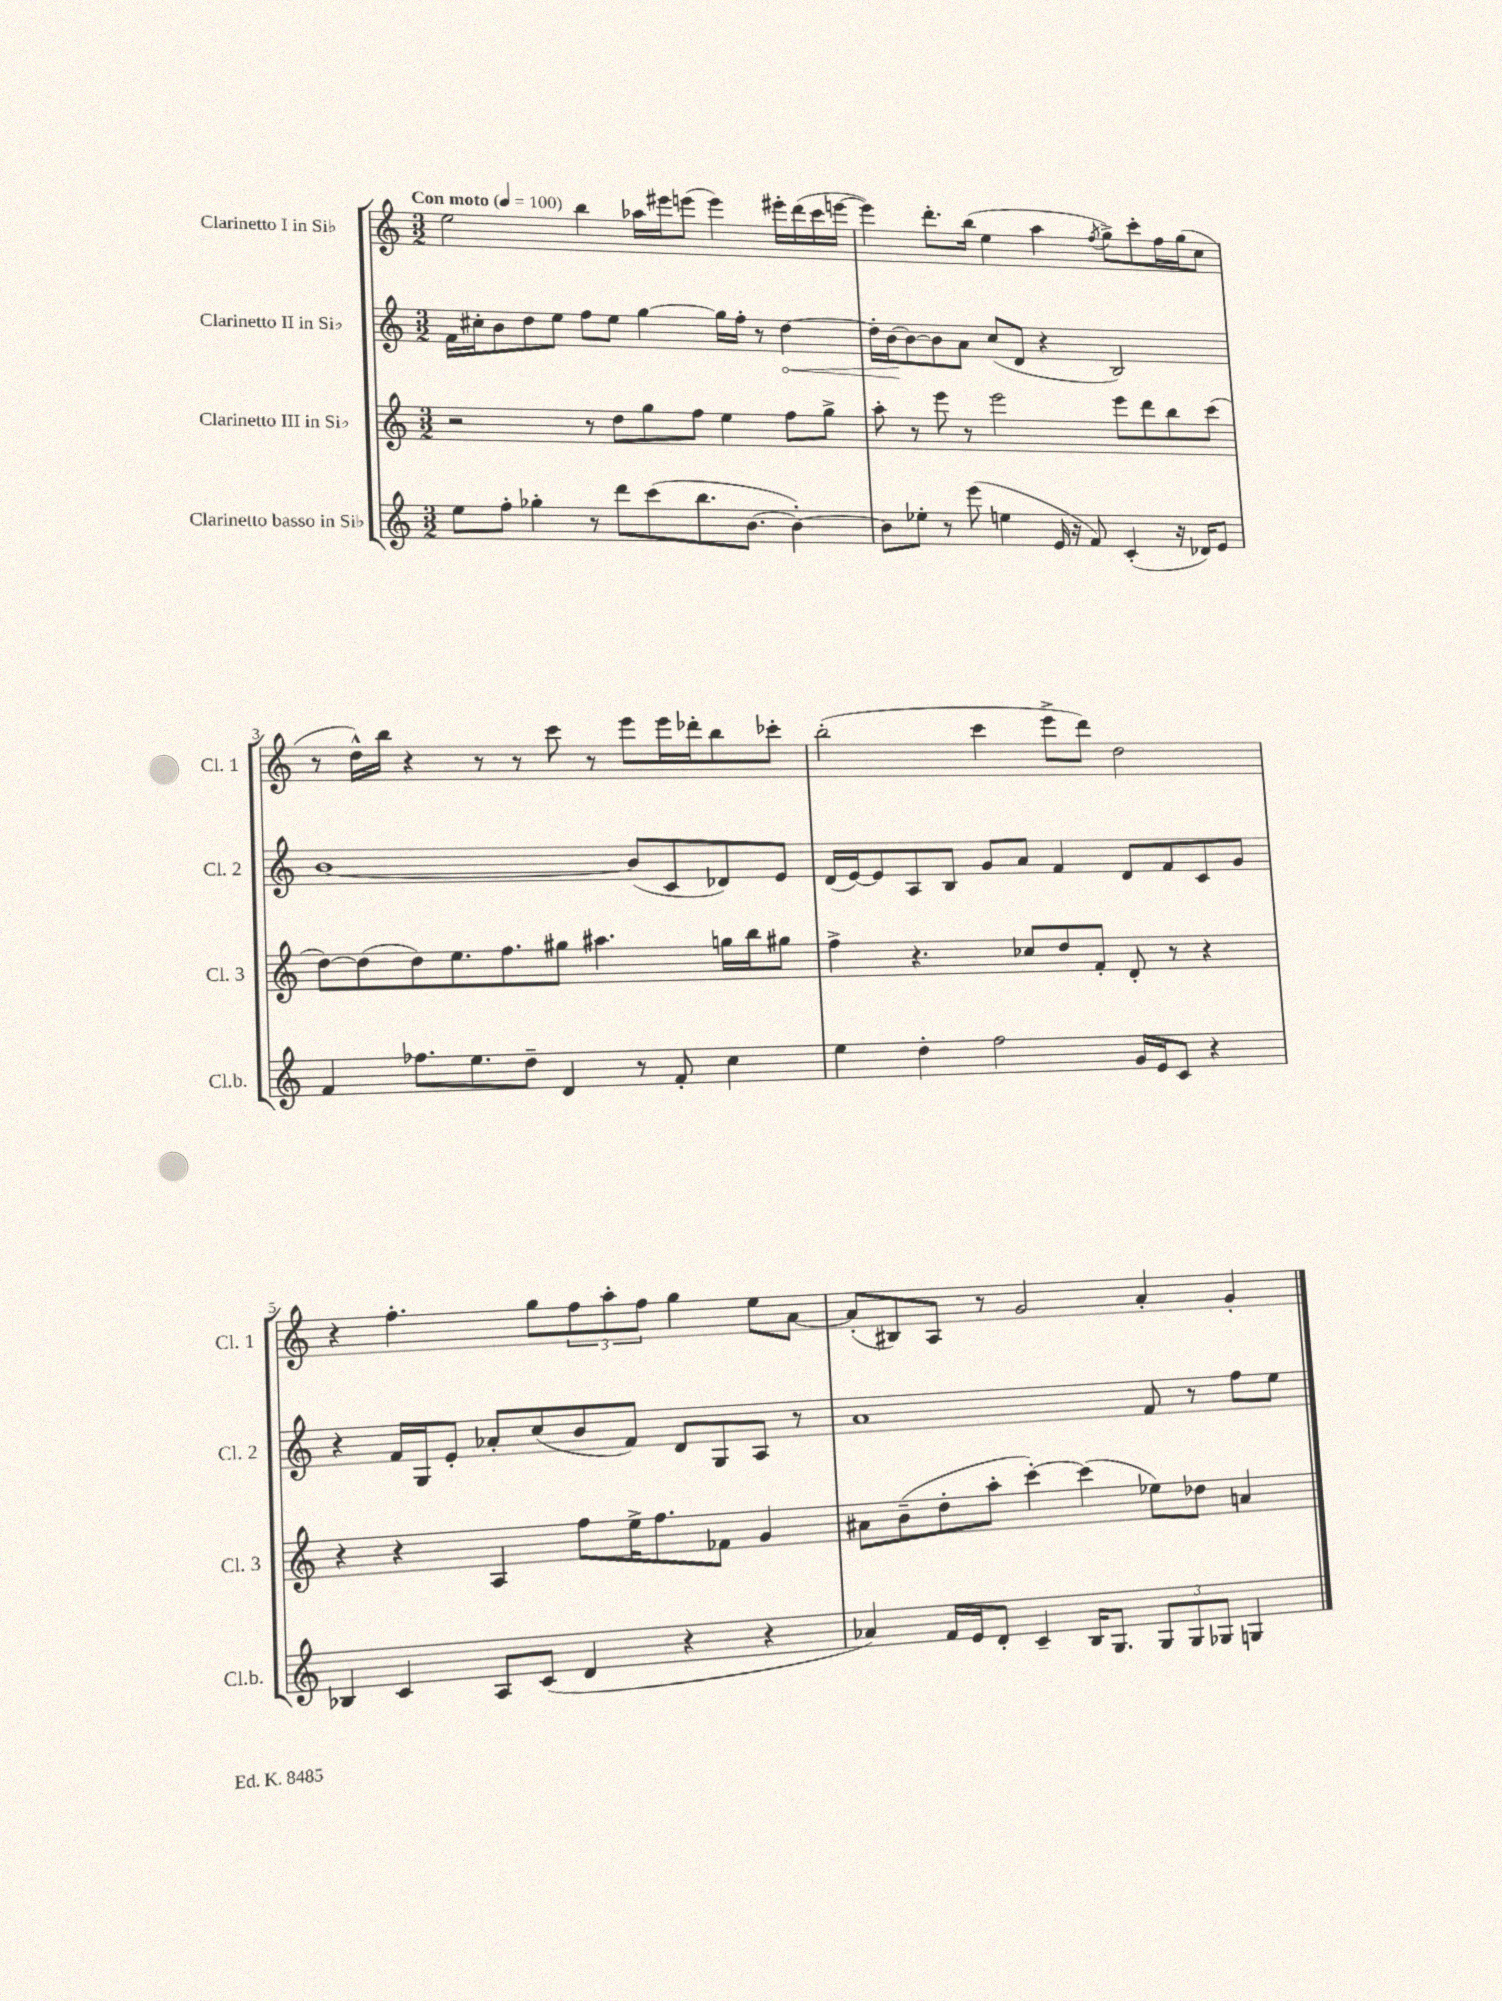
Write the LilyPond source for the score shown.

<<
\new StaffGroup <<
\new Staff = "s0" \with { instrumentName = "Clarinetto I in Sib" shortInstrumentName = "Cl. 1" } {
    \clef treble \key c \major \numericTimeSignature \time 3/2 \tempo "Con moto" 4 = 100
    e''2 b''4 aes''16 eis'''16 e'''8( e'''4) eis'''16-. d'''16( c'''16 e'''16~ |
    e'''4) d'''8.-. b''16( e''4 a''4 \acciaccatura { f''8 } g''8->) c'''8-. f''16 g''16( c''8 |
    r8 d''16-^) b''16 r4 r8 r8 c'''8 r8 e'''8 e'''16 des'''16-. b''8 ces'''8-. |
    b''2-.( c'''4 e'''8-> d'''8) d''2 |
    r4 f''4.-. g''8 \tuplet 3/2 { f''8 a''8-. f''8 } g''4 e''8 a'8~ |
    a'8-.( bis8) a8 r8 g'2 a'4-. g'4-. \bar "|." |
}
\new Staff = "s1" \with { instrumentName = "Clarinetto II in Sib" shortInstrumentName = "Cl. 2" } {
    \clef treble \key c \major \numericTimeSignature \time 3/2
    f'16 cis''16-. b'8 d''8 e''8 f''8 e''8 g''4~ g''16 f''16-. r8 \once \override Hairpin.circled-tip = ##t d''4~\< |
    d''16-. b'16~\! b'8~ b'8 a'8 c''8( d'8 r4 b2) |
    b'1~ b'8( c'8 des'8) e'8 |
    d'16( e'16~) e'8 a8 b8 g'8 a'8 f'4 d'8 f'8 c'8 g'8 |
    r4 f'16 g16 e'8-. aes'8-. c''8( b'8 f'8) d'8 g8 a8 r8 |
    a'1 f'8 r8 f''8 e''8 \bar "|." |
}
\new Staff = "s2" \with { instrumentName = "Clarinetto III in Sib" shortInstrumentName = "Cl. 3" } {
    \clef treble \key c \major \numericTimeSignature \time 3/2
    r2 r8 d''8 g''8 f''8 e''4 f''8 g''8-> |
    a''8-. r8 e'''8 r8 e'''2 e'''8 d'''8 b''8 c'''8( |
    d''8~) d''8( d''8) e''8. f''8. gis''8 ais''4. g''16 b''16 gis''8 |
    f''4-> r4. ces''8 d''8 f'8-. d'8-. r8 r4 |
    r4 r4 a4 f''8 e''16-> f''8. fes'8 g'4 |
    ais'8 b'8--( d''8-. a''8-. c'''4~-.) c'''4( ees''8) des''8 a'4 \bar "|." |
}
\new Staff = "s3" \with { instrumentName = "Clarinetto basso in Sib" shortInstrumentName = "Cl.b." } {
    \clef treble \key c \major \numericTimeSignature \time 3/2
    e''8 f''8-. ges''4-. r8 d'''8 c'''8( b''8. b'8.~ b'4~-.) |
    b'8 ees''8-. r8 e'''8( e''4 e'16 r16 f'8) c'4-.( r16 des'16) e'8 |
    f'4 fes''8. e''8. d''8-- d'4 r8 f'8-. c''4 |
    e''4 d''4-. f''2 g'16 e'16 c'8 r4 |
    bes4 c'4 a8 c'8( d'4 r4 r4 |
    aes'4) f'16 e'16 d'8-. c'4-- b16 g8. \tuplet 3/2 { g8 g8 ges8 } g4 \bar "|." |
}
>>
>>
